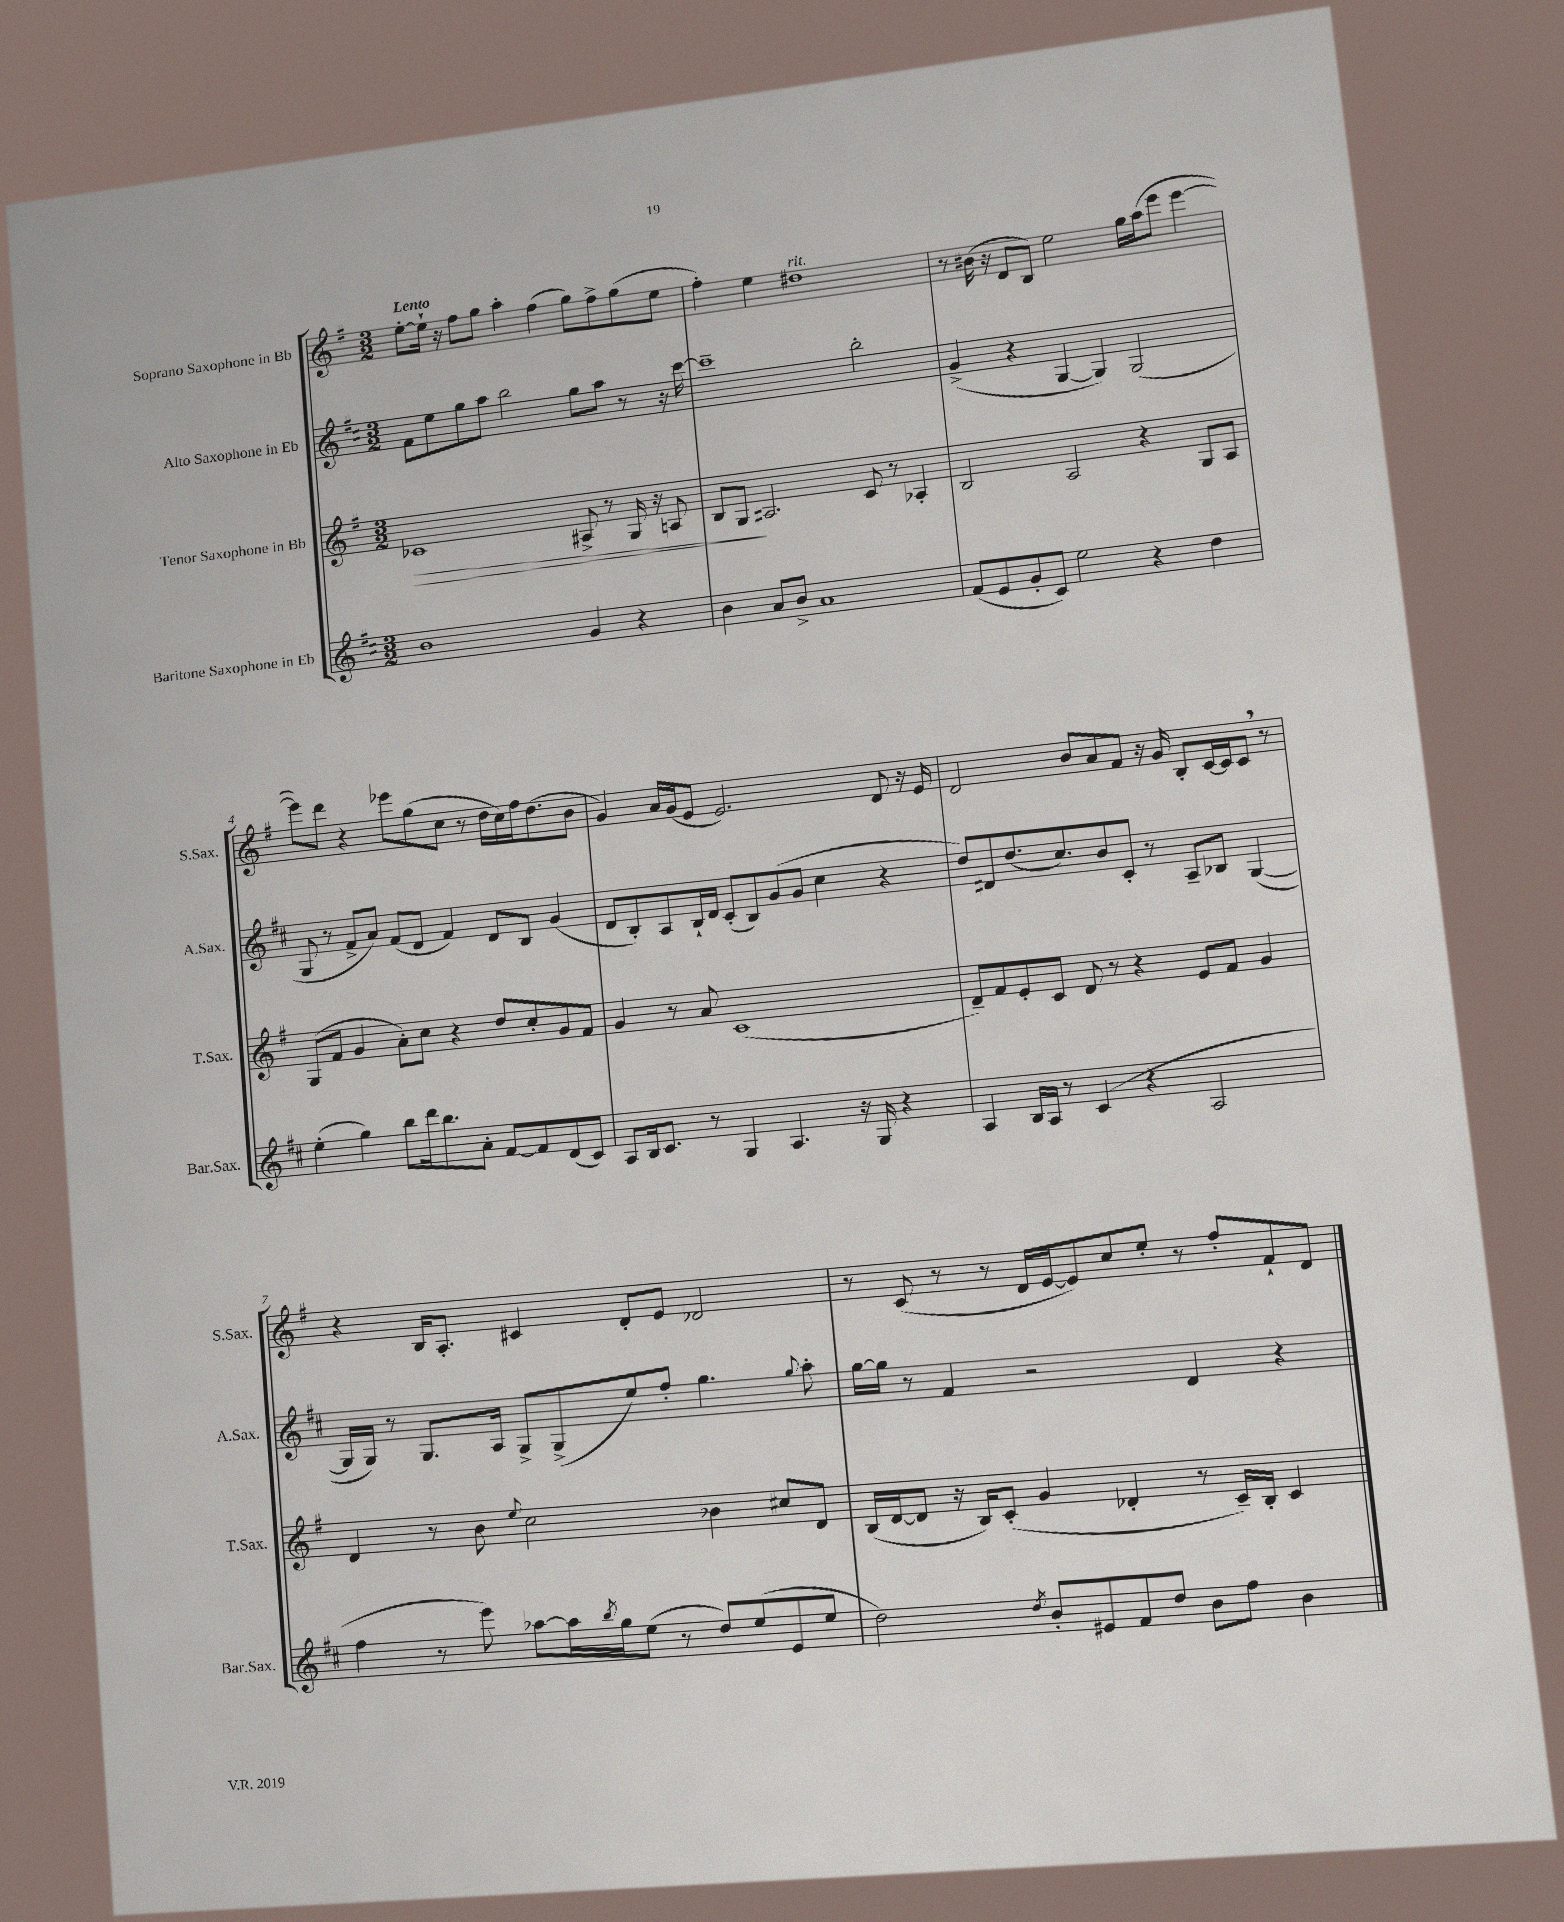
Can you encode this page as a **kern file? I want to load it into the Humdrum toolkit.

**kern	**kern	**kern	**kern
*staff4	*staff3	*staff2	*staff1
*clefG2	*clefG2	*clefG2	*clefG2
*k[f#c#]	*k[f#]	*k[f#c#]	*k[f#]
*M3/2	*M3/2	*M3/2	*M3/2
1b	1c-	8f#\L	[8ee'\L
.	.	8ee\	16ee`\]Jk
.	.	.	16r
.	.	8gg\	8ff#\L
.	.	8aa\J	8gg\J
.	.	2bb\	4aa'\
.	.	.	(4ff#\
4g/	8A#^/	8gg\L	8gg\L)
.	8r	8aa\J	8ff#^\
4r	16G/	8r	(8gg\
.	16r	.	.
.	8A/	16r	8ee\J
.	.	[16ccc#\	.
=	=	=	=
4b\	8B/L	1ccc#~]	4ff#'\)
.	8G/J	.	.
8a/L	2.A#/	.	4ee\
8b^/J	.	.	.
1a	.	.	1dd#
.	8c/	2bb'\	.
.	8r	.	.
.	4A-'/	.	.
=	=	=	=
(8f#/L	2B/	(4g^/	8r
8e/	.	.	(16b#\
.	.	.	16r
8g'/	.	4r	8d/L
8c#/J)	.	.	8B/J)
2ee\	2A/	[4G/	2ee\
.	.	4G/])	.
4r	4r	(2G/	16gg\LL
.	.	.	(16aa\J
.	.	.	8eee\J
4dd\	8G/L	.	[4eee\
.	8A/J	.	.
=	=	=	=
(4ee'\	(8G/L	8G/	8eee\]L)
.	8f#/J	8r	8ddd\J
4gg\)	4g/	8f#^/L	4r
.	.	8a/J)	.
8bb\L	8a'\L)	(8f#/L	8eee-\L
16ddd\k	8cc\J	8d/J	(8gg\
8.bb\	.	.	.
.	4r	4f#/)	8cc\J
8a'\J	.	.	8r
[8f#/L	8dd/L	8d/L	16dd\LL
.	.	.	16cc\)
8f#/]	8cc'/	8B/J	16ff#\J
.	.	.	(8.dd\
(8d/	8g/	(4g/	.
8c#/J)	8f#/J	.	8b\J
=	=	=	=
8A/L	4g/	8d/L	4g/)
16B/k	.	8B'/)	.
8.c#/J	.	.	.
.	8r	8A/	16a/LL
.	.	.	(16g/J
8r	8a/	16B`/L	8e/J
.	.	16d/JJ	.
4G/	(1c	(8c#'/L	2.e/)
.	.	8B/)	.
4.A/	.	(8g/	.
.	.	8g/J	.
.	.	4cc#\	.
16r	.	.	.
16G/	.	.	.
4r	.	4r	8d/
.	.	.	16r
.	.	.	16e/
=	=	=	=
4A/	8d~/L)	8dd/L)	2d/
.	8f#/	8d#/	.
16B/LL	8e'/	(8.dd/	.
16A/JJ	.	.	.
8r	8c/J	.	.
.	.	8.cc#/)	.
(4c#/	8d/	.	8b/L
.	8r	8b/	8a/
4r	4r	8c#'/J	8f#/J
.	.	8r	16r
.	.	.	16g/
2A/	8e/L	8A~/L	8B'/L
.	8f#/J	8B-/J	[16c/L
.	.	.	16c/]J
.	4g/	([4G/	8c/J
.	.	.	8r
=	=	=	=
4ff#\	4d/	16G/]LL	4r
.	.	16G/JJ)	.
.	.	8r	.
8r	8r	8.G/L	16B/LK
.	.	.	8.A'/J
8eee\)	8b\	.	.
.	.	16A/Jk	.
.	8qqee/	.	.
[8aa-\L	2cc\	8G^/L	4c#/
16aa-\]L	.	(8G^/	.
8qbb/	.	.	.
16gg\J	.	.	.
(8ee\J	.	8ee/)	8d'/L
8r	.	8ff#'/J	8e/J
8dd/L)	4b-\	4.gg\	2d-/
(8ee/	.	.	.
8e/	8cc#/L	.	.
.	.	8qqgg/	.
8ee/J	8d/J	8aa'\	.
=	=	=	=
2dd\)	(16B/LL	[16gg\LL	8r
.	[16d/J	16gg\]JJ	.
.	8d/]J	8r	(8c/
.	16r	4f#/	8r
.	16B/LK)	.	.
.	(8c'/J	.	8r
8qdd/	.	.	.
8b'/L	4g/	2r	16d/LL
.	.	.	[16e/J
8e#/	.	.	8e/])
8f#/	4d-'/	.	8cc/
8dd/J	.	.	8ee'/J
8b\L	8r	4d/	8r
8ff#\J	16c~/LL)	.	8ff#'/L
.	16B'/JJ	.	.
4b\	4c/	4r	8f#`/
.	.	.	8d/J
==	==	==	==
*-	*-	*-	*-
